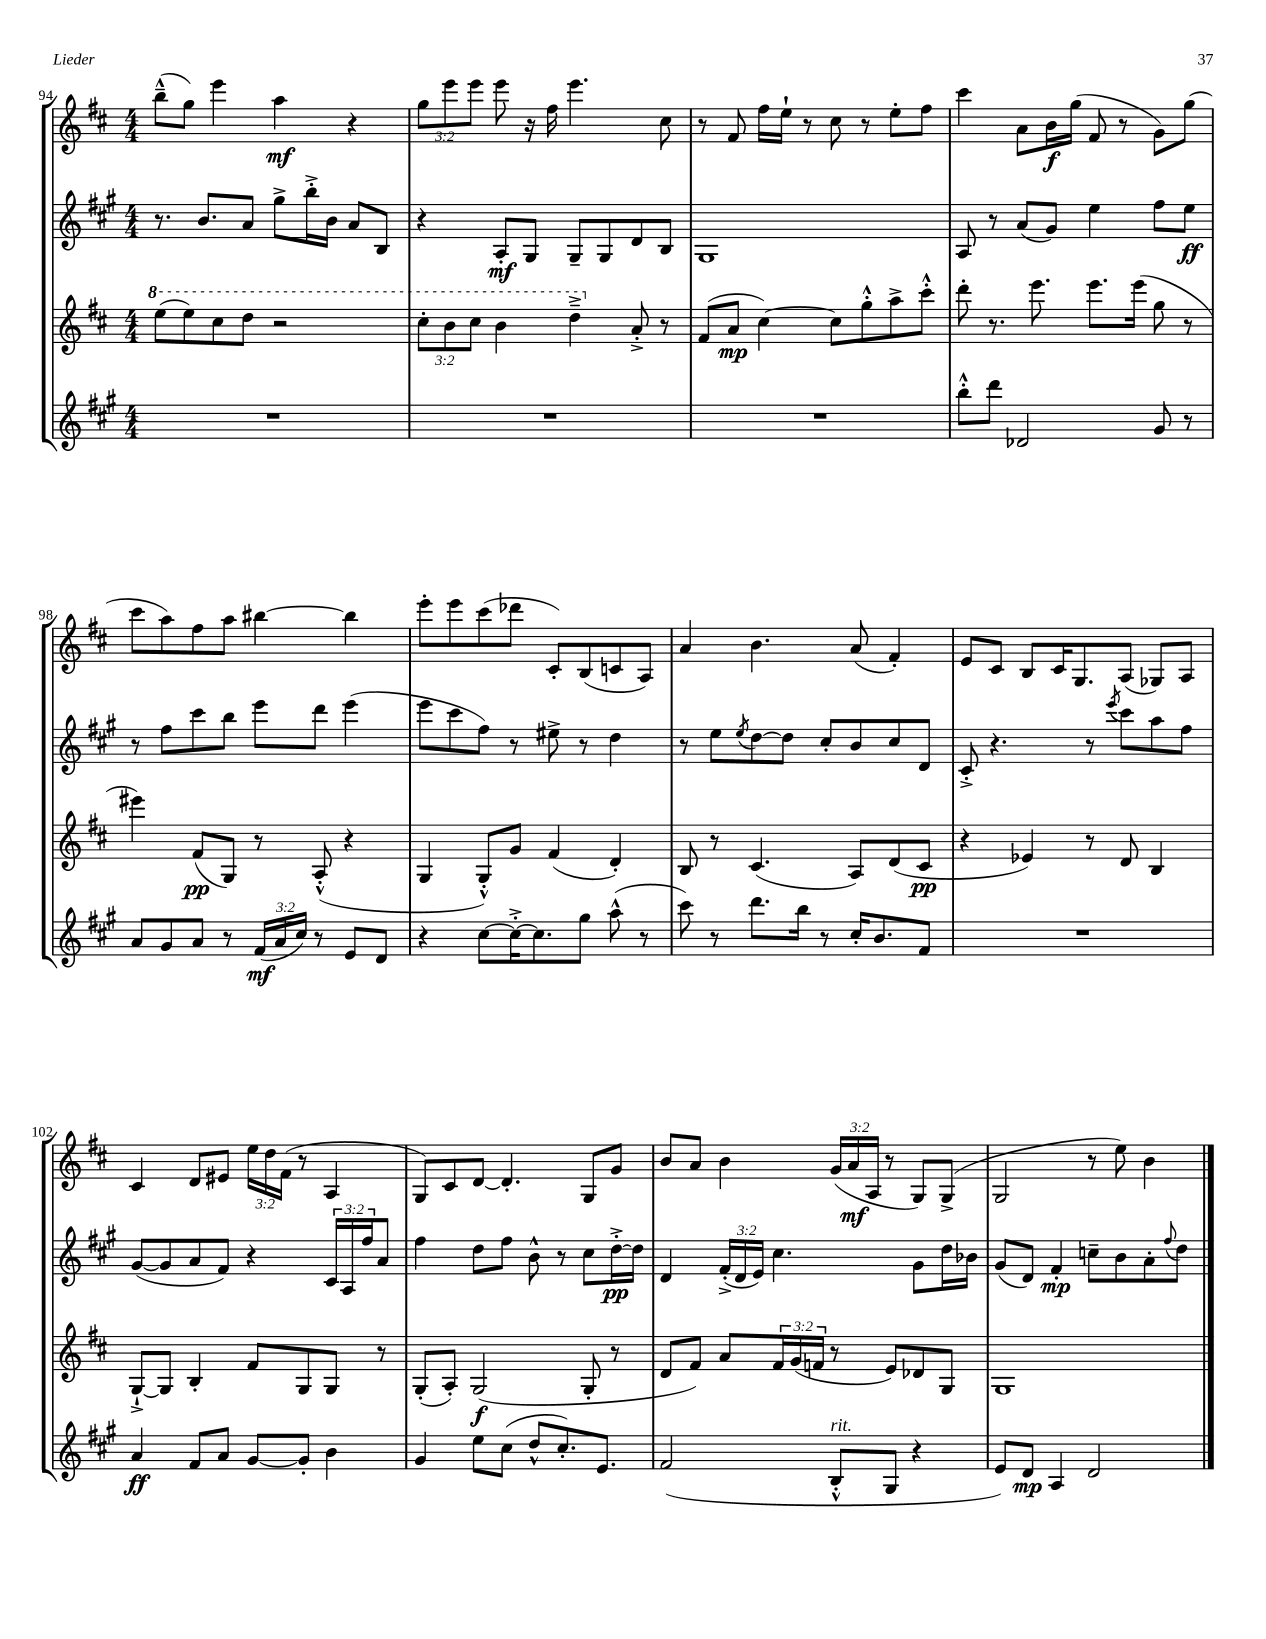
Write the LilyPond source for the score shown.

<<
\new StaffGroup <<
\new Staff = "s0" {
    \clef treble \key d \major \numericTimeSignature \time 4/4 \override Staff.TupletNumber.text = #tuplet-number::calc-fraction-text
    b''8---^( g''8) e'''4 a''4\mf r4 |
    \tuplet 3/2 { g''8 e'''8 e'''8 } e'''8 r16 fis''16 e'''4. cis''8 |
    r8 fis'8 fis''16 e''16-! r8 cis''8 r8 e''8-. fis''8 |
    cis'''4 a'8 b'16\f g''16( fis'8 r8 g'8) g''8( |
    cis'''8 a''8) fis''8 a''8 bis''4~ bis''4 |
    e'''8-. e'''8 cis'''8( des'''8 cis'8-.) b8( c'8 a8) |
    a'4 b'4. a'8( fis'4-.) |
    e'8 cis'8 b8 cis'16 g8. a8( ges8) a8 |
    cis'4 d'8 eis'8 \tuplet 3/2 { e''16 d''16 fis'16( } r8 a4 |
    g8) cis'8 d'8~ d'4.-. g8 g'8 |
    b'8 a'8 b'4 \tuplet 3/2 { g'16( a'16\mf a16 } r8 g8) g8->( |
    g2 r8 e''8) b'4 \bar "|." |
}
\new Staff = "s1" {
    \clef treble \key a \major \numericTimeSignature \time 4/4 \override Staff.TupletNumber.text = #tuplet-number::calc-fraction-text
    r8. b'8. a'8 gis''8-> b''16-.-> b'16 a'8 b8 |
    r4 a8-.\mf gis8 gis8-- gis8 d'8 b8 |
    gis1 |
    a8 r8 a'8( gis'8) e''4 fis''8 e''8\ff |
    r8 fis''8 cis'''8 b''8 e'''8 d'''8 e'''4( |
    e'''8 cis'''8 fis''8) r8 eis''8-> r8 d''4 |
    r8 e''8 \acciaccatura { e''8 } d''8~ d''8 cis''8-. b'8 cis''8 d'8 |
    cis'8-.-> r4. r8 \acciaccatura { e'''8 } cis'''8 a''8 fis''8 |
    gis'8~( gis'8 a'8 fis'8) r4 \tuplet 3/2 { cis'16 a16 fis''16 } a'8 |
    fis''4 d''8 fis''8 b'8-^ r8 cis''8 d''16~-.->\pp d''16 |
    d'4 \tuplet 3/2 { fis'16-.->( d'16 e'16) } cis''4. gis'8 d''16 bes'16 |
    gis'8( d'8) fis'4-.\mp c''8-- b'8 a'8-. \appoggiatura { fis''8 } d''8 \bar "|." |
}
\new Staff = "s2" {
    \clef treble \key d \major \numericTimeSignature \time 4/4 \override Staff.TupletNumber.text = #tuplet-number::calc-fraction-text
    \ottava #1 e'''8( e'''8) cis'''8 d'''8 r2 |
    \tuplet 3/2 { cis'''8-. b''8 cis'''8 } b''4 d'''4---> \ottava #0 a'8-.-> r8 |
    fis'8( a'8\mp cis''4~) cis''8 g''8-.-^ a''8-> cis'''8-.-^ |
    d'''8-. r8. e'''8. e'''8. e'''16( g''8 r8 |
    eis'''4) fis'8\pp( g8) r8 a8-.-^( r4 |
    g4 g8-.-^) g'8 fis'4( d'4-.) |
    b8 r8 cis'4.( a8) d'8( cis'8\pp |
    r4 ees'4) r8 d'8 b4 |
    g8~-!-> g8 b4-. fis'8 g8 g8 r8 |
    g8-.( a8-.) g2\f( g8-. r8 |
    d'8 fis'8) a'8 \tuplet 3/2 { fis'16 g'16( f'16 } r8 e'8) des'8 g8 |
    g1 \bar "|." |
}
\new Staff = "s3" {
    \clef treble \key a \major \numericTimeSignature \time 4/4 \override Staff.TupletNumber.text = #tuplet-number::calc-fraction-text
    R1 |
    R1 |
    R1 |
    b''8-.-^ d'''8 des'2 gis'8 r8 |
    a'8 gis'8 a'8 r8 \tuplet 3/2 { fis'16\mf( a'16 cis''16) } r8 e'8 d'8 |
    r4 cis''8~ cis''16~-.-> cis''8. gis''8 a''8-^( r8 |
    cis'''8) r8 d'''8. b''16 r8 cis''16-. b'8. fis'8 |
    R1 |
    a'4\ff fis'8 a'8 gis'8~ gis'8-. b'4 |
    gis'4 e''8 cis''8( d''8-^ cis''8.-.) e'8. |
    fis'2( b8-.-^^\markup { \italic "rit." } gis8 r4 |
    e'8) d'8\mp a4 d'2 \bar "|." |
}
>>
>>
\layout { \context { \Score currentBarNumber = #94 } }
